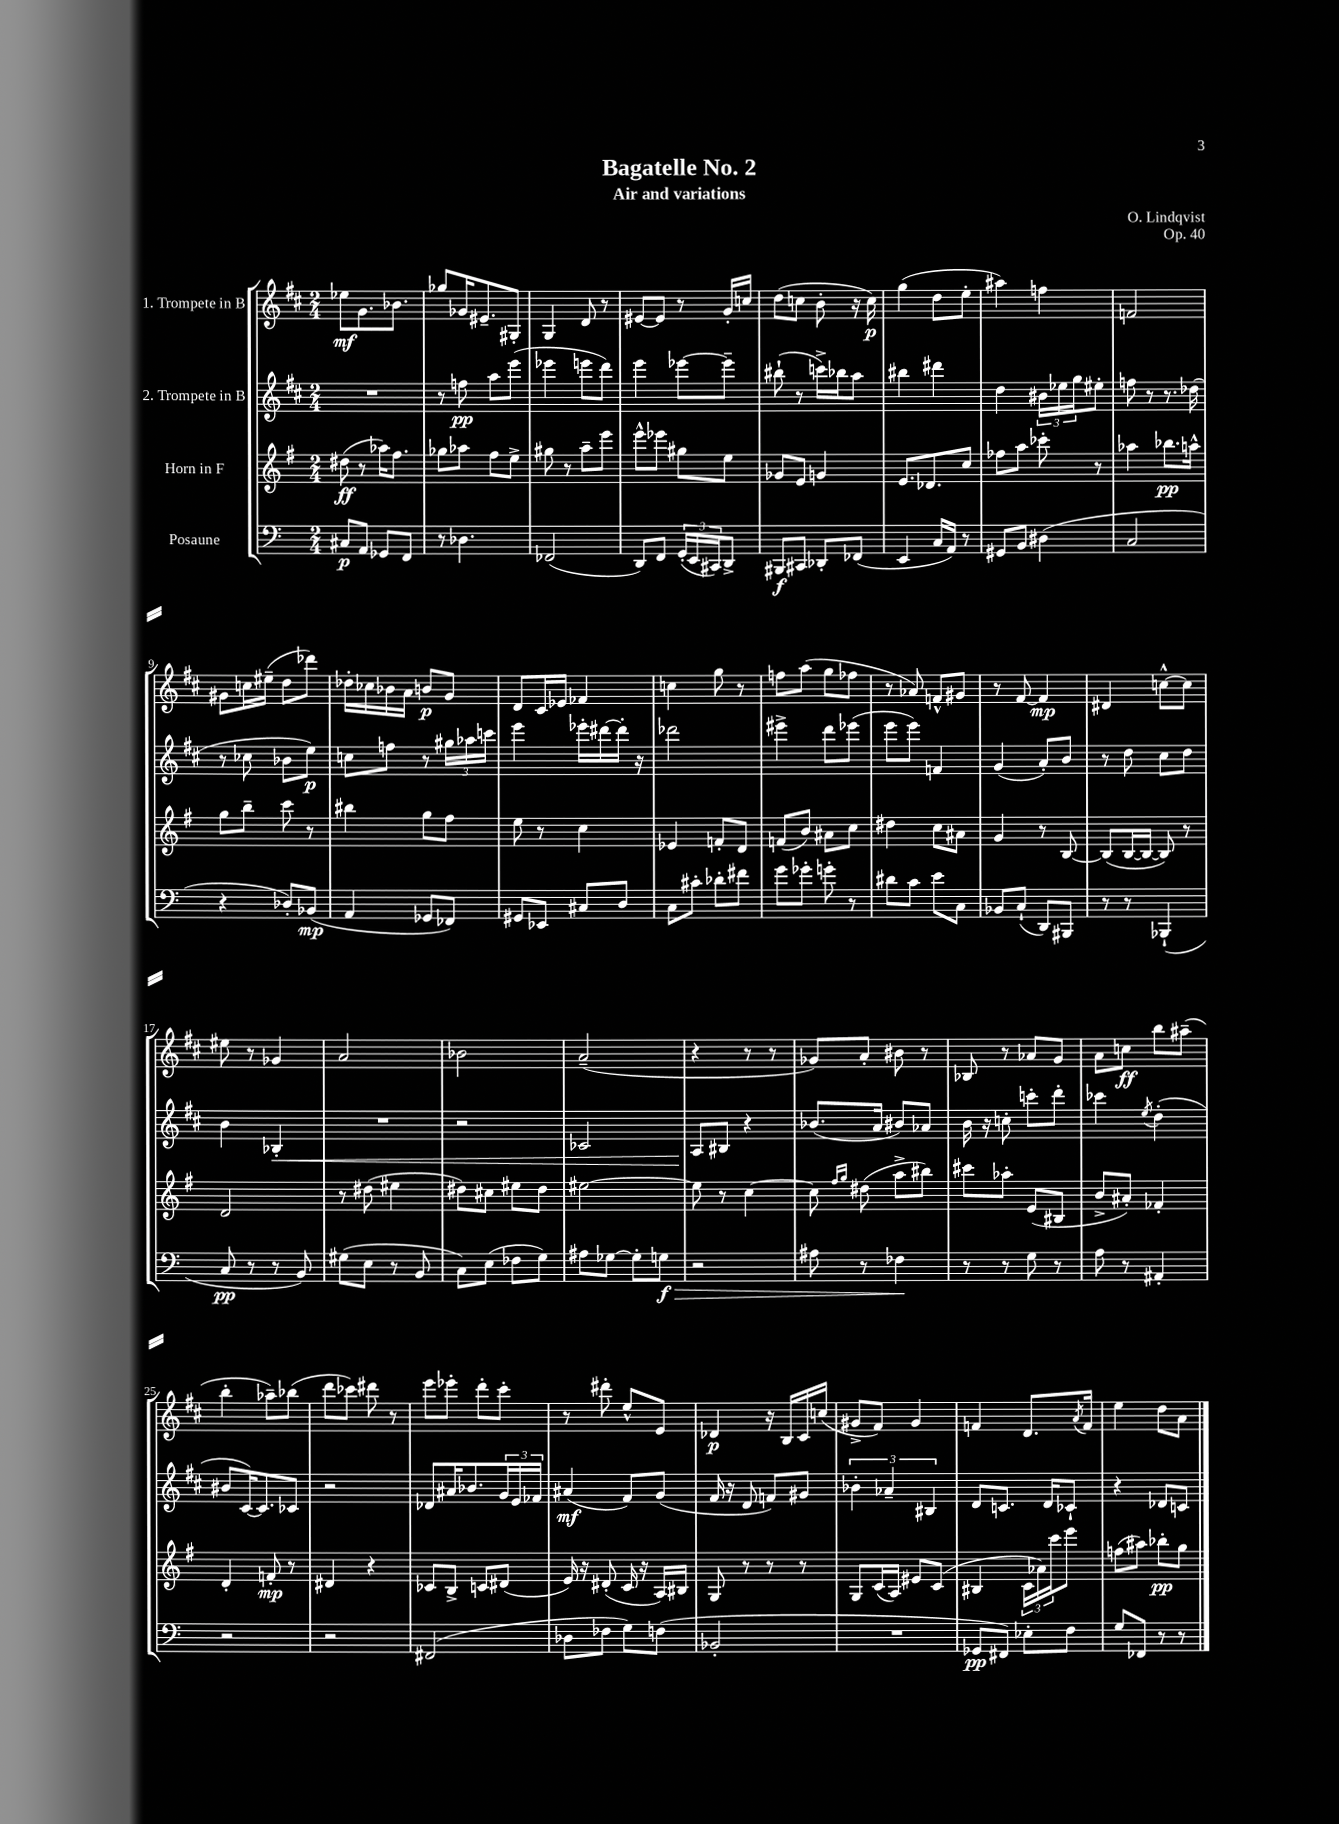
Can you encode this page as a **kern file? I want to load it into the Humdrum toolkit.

**kern	**kern	**kern	**kern
*staff4	*staff3	*staff2	*staff1
*clefF4	*clefG2	*clefG2	*clefG2
*k[]	*k[f#]	*k[f#c#]	*k[f#c#]
*M2/4	*M2/4	*M2/4	*M2/4
8C#	(8dd#	2r	8ee-
8AA	8r	.	8.g
8GG-	16aa-)	.	.
.	8.ff#	.	8.b-
8FF	.	.	.
=	=	=	=
8r	8gg-	8r	8gg-
4.D-	8aa-	8ff	16g-
.	.	.	8.e#~
.	8ff#	8aa	.
.	8ee^	(8eee	8G#'
=	=	=	=
(2FF-	8gg#	4eee-	4G
.	8r	.	.
.	8aa~	8eee	8d
.	8eee	8ddd)	8r
=	=	=	=
8DD)	8eee^^	4eee	[8e#
8FF	8eee-	.	8e#]
(24GG'	8gg#	[8eee-	8r
24EE	.	.	.
24CC#)	.	.	.
8DD^	8ee	8eee-~]	16g'
.	.	.	16cc
=	=	=	=
8BBB#	8g-	(8bb#`	(8dd
8CC#	8e	8r	8cc
8DD-'	4g	16ccc^)	8b'
.	.	16bb-	.
(8FF-	.	8aa	16r
.	.	.	16cc)
=	=	=	=
4EE	8.e	4bb#	(4gg
.	8.d-	.	.
16C	.	4ddd#	8dd
16AA)	.	.	.
8r	8cc	.	8ee'
=	=	=	=
8GG#	8ff-	4dd	4aa#)
8BB	8aa	.	.
(4D#	8ccc-'	24b#	4ff
.	.	24ee-	.
.	.	24gg	.
.	8r	8ee#'	.
=	=	=	=
2C	4aa-	8ff	2f
.	.	8r	.
.	8.bb-	8.r	.
.	16aa^^	(16dd-	.
=	=	=	=
4r	8gg	8r	8g#
.	8bb~	8cc-	16cc
.	.	.	(16ee#~
8D-')	8ccc	8b-	8dd
(8BB-	8r	8ee)	8ddd-)
=	=	=	=
4AA	4bb#	8cc	16dd-'
.	.	.	16cc-
.	.	8ff	16b-
.	.	.	16a
8GG-	8gg	8r	8b
8FF-)	8ff#	24gg#	8g
.	.	24aa-	.
.	.	24ccc	.
=	=	=	=
8GG#	8ee	4eee	8d
8EE-	8r	.	16c#
.	.	.	16e-
8C#	4cc	16eee-'	4f-
.	.	[16ddd#	.
8D	.	16ddd#']	.
.	.	16r	.
=	=	=	=
8C	4e-	2ddd-	4cc
8c#'	.	.	.
8d-'	8f'	.	8gg
8f#	8d	.	8r
=	=	=	=
8g	(8f	4eee#^	8ff
8g-'	8b)	.	(8aa
8g'	8a#	8ddd	8gg
8r	8cc	(8eee-	8ff-
=	=	=	=
8d#	4dd#	8eee	8r
8c	.	8eee)	8a-)
8e	8cc	4f	8f^^
8C	8a#	.	8g#
=	=	=	=
8BB-	4g	(4g	8r
(8C`	.	.	[8f#
8DD)	8r	8a')	4f#]
8BBB#	[8B	8b	.
=	=	=	=
8r	(8B]	8r	4d#
8r	[16B	8dd	.
.	16B_	.	.
(4BBB-`	8B])	8cc#	[8cc^^
.	8r	8dd	8cc]
=	=	=	=
8C	2d	4b	8ee#
8r	.	.	8r
8r	.	4B-'	4g-
8BB)	.	.	.
=	=	=	=
(8G#	8r	2r	2a
8E	(8dd#	.	.
8r	4ee#	.	.
8BB	.	.	.
=	=	=	=
8C)	8dd#)	2r	2b-
(8E	8cc#	.	.
8F-	8ee#	.	.
8G)	8dd#	.	.
=	=	=	=
8A#	[2ee#	2c-	(2a~
[8G-	.	.	.
8G-']	.	.	.
8G	.	.	.
=	=	=	=
2r	8ee#]	8A	4r
.	8r	8B#	.
.	[4cc	4r	8r
.	.	.	8r
=	=	=	=
8A#	8cc]	(8.b-	8g-)
.	16qqff#	.	.
.	16qqgg	.	.
8r	(8dd#	.	8a'
.	.	16a	.
4F-	8aa^	8b#)	8b#
.	8bb#)	8a-	8r
=	=	=	=
8r	8ccc#	16b	8B-
.	.	16r	.
8r	8aa-'	8cc'	8r
8G	(8e	8ccc'	8a-
8r	8B#	8ddd'	8g
=	=	=	=
8A	8b^	4ccc-	8a
8r	8a#')	.	8cc
.	.	8qee	.
4AA#'	4f-'	(4dd'	8bb
.	.	.	(8aa#~
=	=	=	=
2r	4d'	8b#	4bb'
.	.	[16c#)	.
.	.	8.c#]	.
.	8f'	.	8aa-~)
.	8r	8c-	(8bb-
=	=	=	=
2r	4d#	2r	8ddd
.	.	.	8ccc-)
.	4r	.	8ddd#
.	.	.	8r
=	=	=	=
(2FF#	8c-	8d-	8eee
.	8B^	16a#	8eee-'
.	.	8.b-	.
.	8c	.	8ddd'
.	(8d#	24g	8ccc#'
.	.	24e	.
.	.	24f-	.
=	=	=	=
8D-	16e)	(4a#	8r
.	16r	.	.
8F-	(8d#'	.	8ddd#'
8G)	16c	8f#)	8ee^^
.	16r	.	.
(8F	16A)	(8g	8e
.	16B#	.	.
=	=	=	=
2BB-'	8G	16f#	4d-
.	.	16r	.
.	8r	8d	.
.	8r	8f)	16r
.	.	.	16B
.	8r	8g#	16c#
.	.	.	(16cc
=	=	=	=
2r	8G	6b-'	8g#^
.	(16c	.	8f#)
.	.	6a-~	.
.	16A)	.	.
.	8e#	.	4g#
.	.	6B#	.
.	(8c	.	.
=	=	=	=
8GG-	4B#	8d	4f
8FF#)	.	8.c	.
8E-'	24c	.	8.d
.	24a-)	.	.
.	.	16d	.
.	24ccc	.	.
8F	8eee	8c-`	.
.	.	.	8qa
.	.	.	16f
=	=	=	=
8G	(8ff	4r	4ee
8FF-	8aa#)	.	.
8r	8bb-'	8d-	8dd
8r	8gg	8c	8a
==	==	==	==
*-	*-	*-	*-
